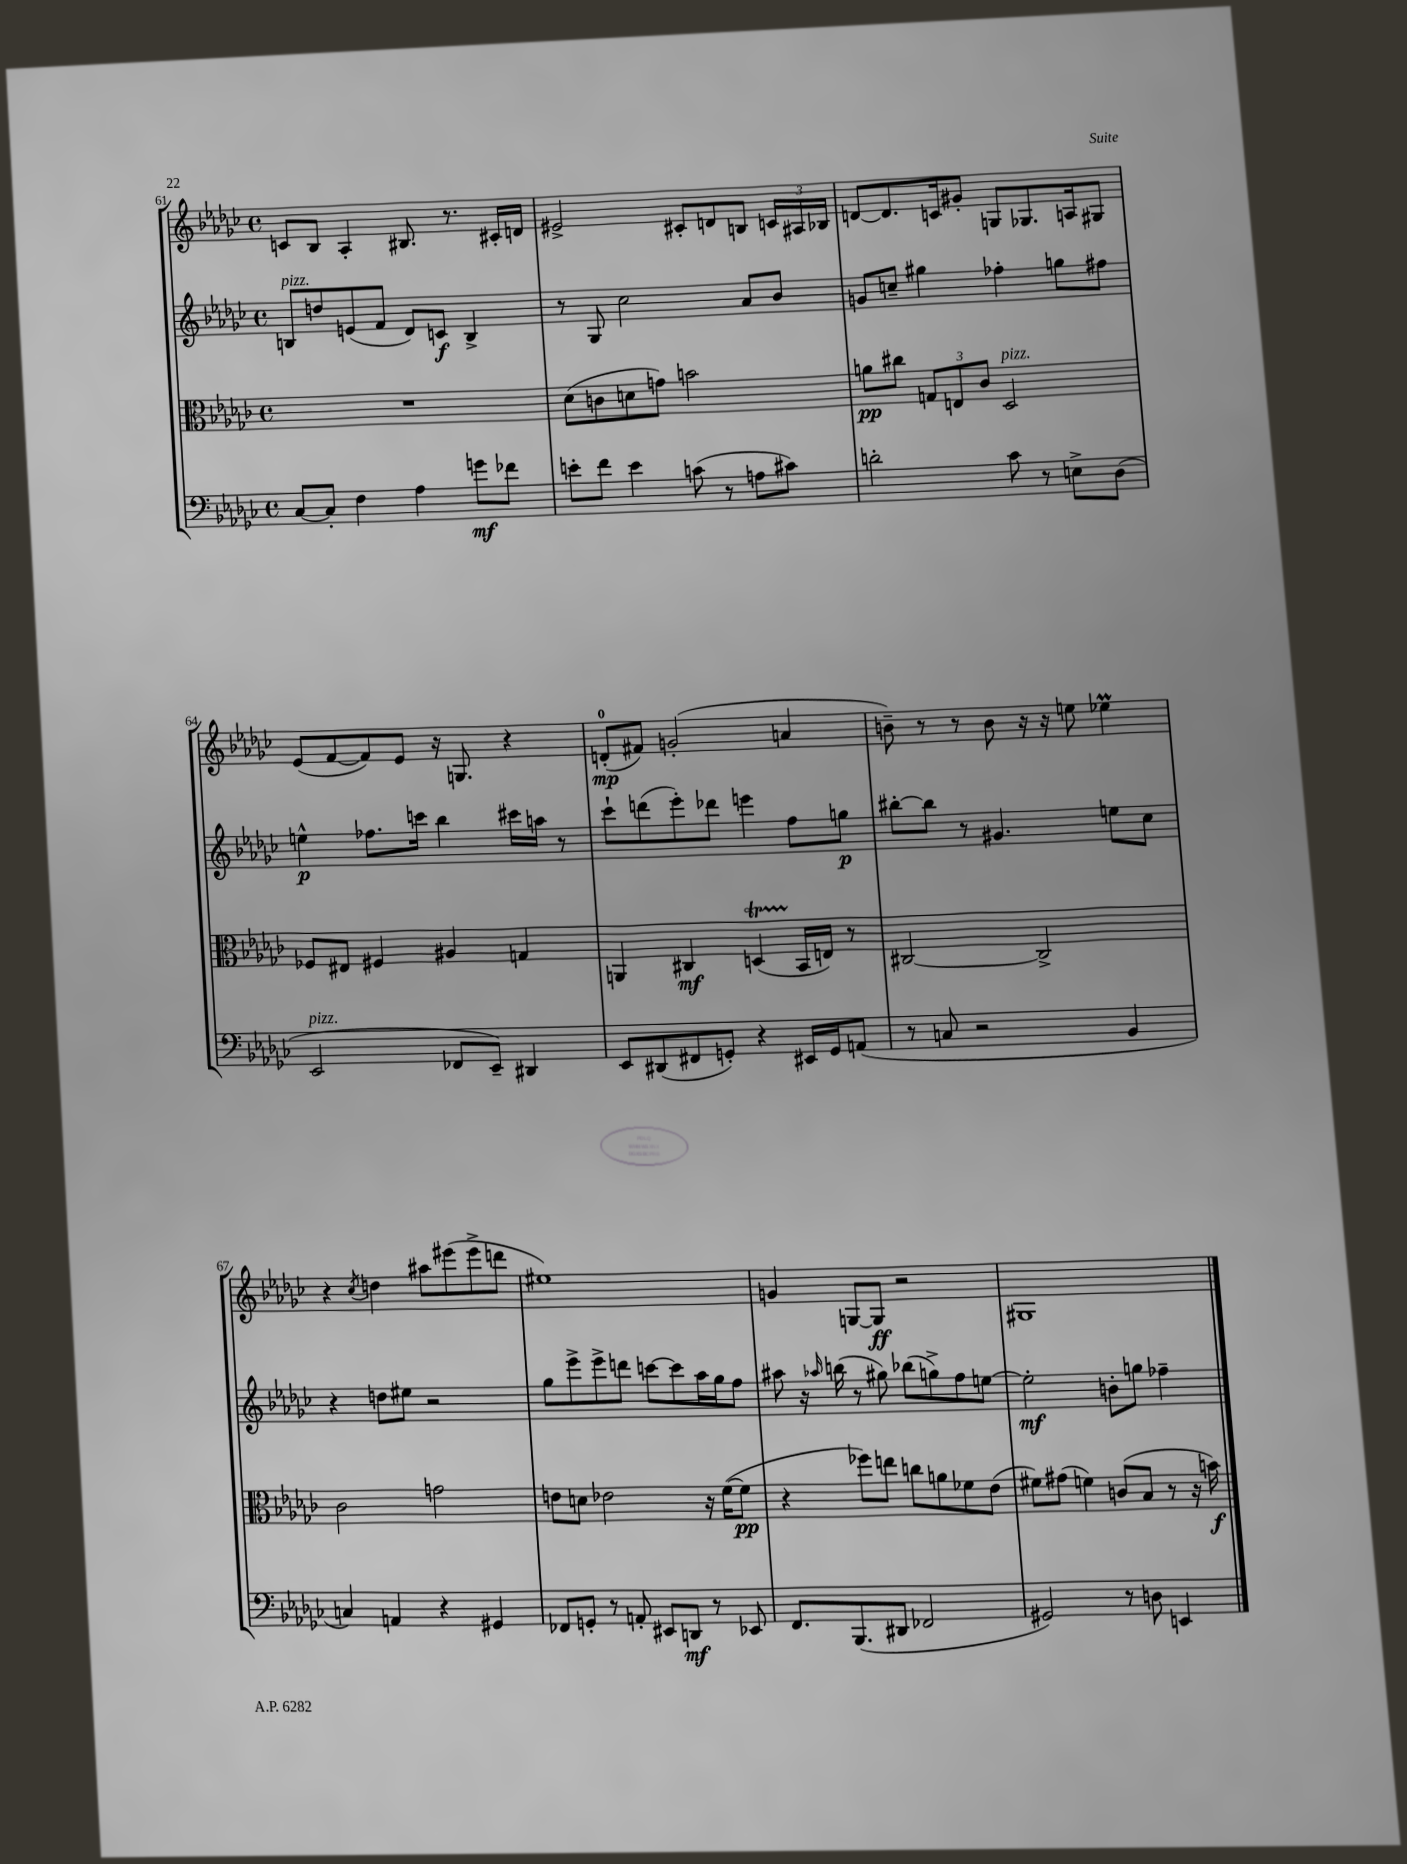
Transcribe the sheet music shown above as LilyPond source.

<<
\new StaffGroup <<
\new Staff = "s0" {
    \clef treble \key ges \major \defaultTimeSignature \time 4/4
    \autoBeamOff c'8[ bes8] aes4-. bis8. r8. cis'16[-. d'16] |
    eis'2-> cis'8[-. d'8 b8] \tuplet 3/2 { c'16[ ais16 bes16] } |
    d'8[~ d'8. c'16 gis'8]-. g8[ ges8. a16 gis8] |
    ees'8[( f'8~ f'8) ees'8] r16 g8. r4 |
    d'8[-0-.\mp( fis'8]) g'2-.( a'4 |
    b'8--) r8 r8 b'8 r16 r16 e''8 ees''4\prall |
    r4 \acciaccatura { ces''8 } d''4 ais''8[ eis'''8( eis'''8-> d'''8] |
    eis''1) |
    g'4 g8[~ g8]\ff r2 |
    gis1 \bar "|." |
}
\new Staff = "s1" {
    \clef treble \key ges \major \defaultTimeSignature \time 4/4
    \autoBeamOff b8[^\markup { \italic "pizz." } d''8 e'8( f'8] des'8[) c'8]\f b4-> |
    r8 ges8 ces''2 aes'8[ bes'8] |
    g'8[ c''8]-- gis''4 fes''4-. g''8[ fis''8] |
    e''4-^\p fes''8.[ c'''16] bes''4 cis'''16[ a''16] r8 |
    ces'''8[-! d'''8( ees'''8-.) des'''8] e'''4 f''8[ g''8]\p |
    bis''8[~-. bis''8] r8 gis'4. e''8[ ces''8] |
    r4 d''8[ eis''8] r2 |
    ges''8[ ees'''8-> ees'''8-> d'''8] c'''8[~ c'''8 aes''16 ges''16 f''8] |
    ais''8 r16 \grace { aes''16 } b''16( r8 gis''8) bes''8[( g''8->) f''8 e''8]~ |
    e''2-.\mf b'8[-. g''8] fes''4-- \bar "|." |
}
\new Staff = "s2" {
    \clef alto \key ges \major \defaultTimeSignature \time 4/4
    \autoBeamOff R1 |
    des'8[( c'8 d'8 g'8]) b'2 |
    a'8[\pp cis''8] \tuplet 3/2 { g8[ e8 ces'8] } des2^\markup { \italic "pizz." } |
    fes8[ eis8] fis4 ais4 g4 |
    a,4 cis4\mf d4\startTrillSpan( bes,16[\stopTrillSpan e16]) r8 |
    cis2~ cis2-> |
    ces'2 g'2 |
    e'8[ d'8] ees'2 r16 f'16[~( f'8]\pp |
    r4 fes''8[) e''8] c''8[ a'8 fes'8 ees'8]( |
    fis'8[) gis'8]( f'4) c'8[( bes8] r8 r16 b'16\f) \bar "|." |
}
\new Staff = "s3" {
    \clef bass \key ges \major \defaultTimeSignature \time 4/4
    \autoBeamOff ces8[~ ces8]-. f4 aes4 g'8[\mf fes'8] |
    e'8[-. f'8] e'4 c'8( r8 a8[ cis'8]) |
    d'2-. ces'8 r8 e8[-> des8]( |
    ees,2^\markup { \italic "pizz." } fes,8[ ees,8]--) dis,4 |
    ees,8[ dis,8( fis,8 g,8]-.) r4 eis,16[ g,16 a,8]( |
    r8 c8 r2 bes,4 |
    c4) a,4 r4 gis,4 |
    fes,8[ g,8]-. r8 a,8-. eis,8[ d,8]\mf r8 ees,8 |
    f,8.[ bes,,8.( dis,8] fes,2 |
    gis,2) r8 d8 e,4 \bar "|." |
}
>>
>>
\layout { \context { \Score currentBarNumber = #61 } }
